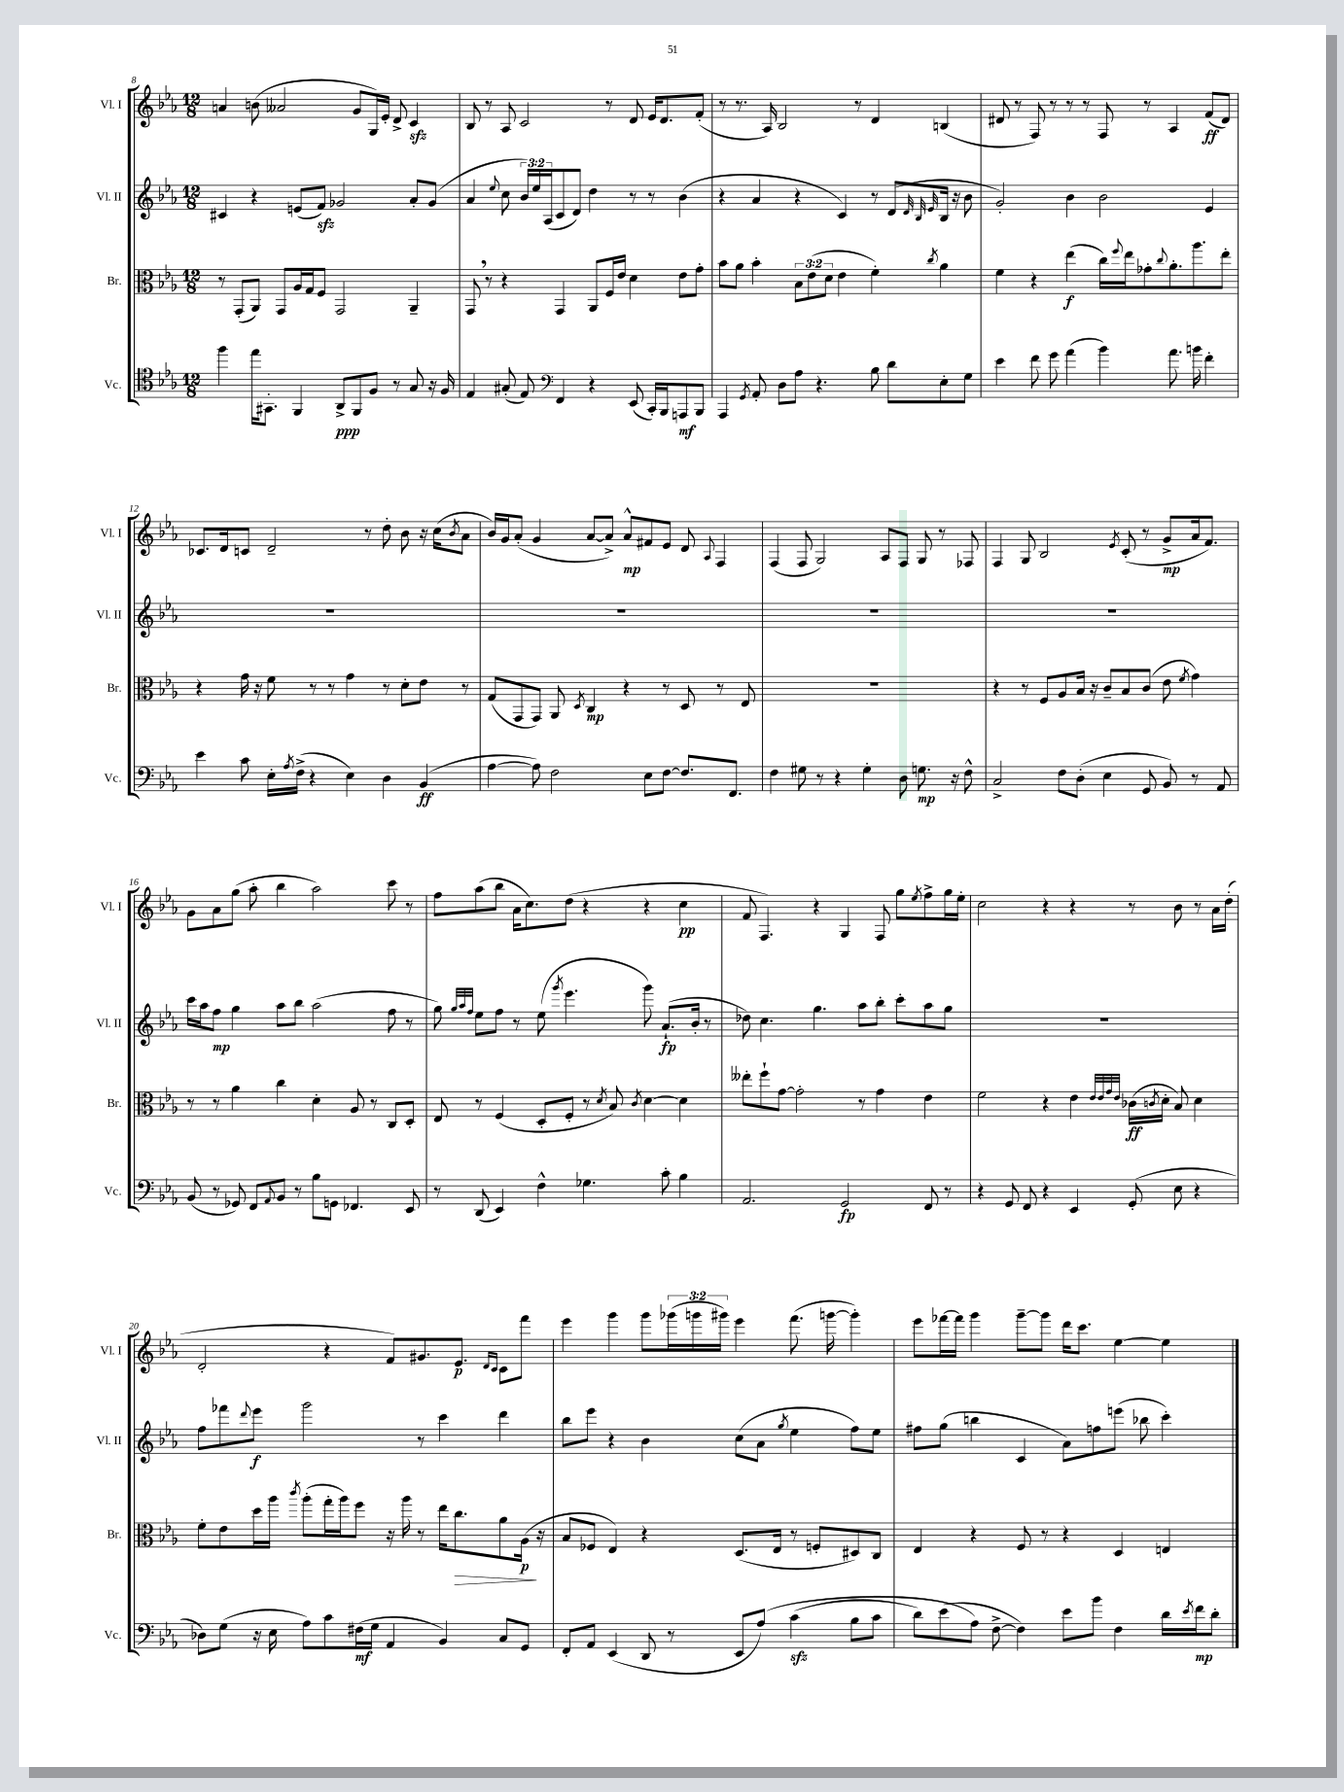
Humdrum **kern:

**kern	**kern	**kern	**kern
*staff4	*staff3	*staff2	*staff1
*clefC4	*clefC3	*clefG2	*clefG2
*k[b-e-a-]	*k[b-e-a-]	*k[b-e-a-]	*k[b-e-a-]
*M12/8	*M12/8	*M12/8	*M12/8
4ff	8r	4c#	4a
.	(8GG'	.	.
16ee-	8AA-)	4r	(8b
8.GG#'	.	.	.
.	8GG	.	2a--
4FF	16A-	(8e	.
.	16G	.	.
.	8F	8f)	.
8AA-^	2GG	2g-	.
8FF	.	.	8g
8F	.	.	16G)
.	.	.	16e-'
8r	.	.	8d^
8G	4AA-~	8a-'	4c
16r	.	(8g-	.
16F	.	.	.
=	=	=	=
4E-	8GG	4a-	8B-
.	8r	.	8r
.	.	8qqee-	.
(8G#'	4r	8cc	8A-
8E-)	.	24b-)	2c
.	.	24ee-	.
.	.	(24A-	.
*clefF4	*	*	*
4FF	4GG	8c	.
.	.	8d)	.
4r	8AA-	4dd	.
.	16F	.	8r
.	16e-	.	.
(8EE-	4d	8r	8d
16CC')	.	8r	16e-
16BBB-	.	.	8.d
8AAA	8e-	(4b-	.
8BBB-	8g'	.	(8f'
=	=	=	=
4AAA-	8b-	4r	8r
.	8a-	.	8.r
8qGG	.	.	.
8AA-'	4b-'	4a-	.
.	.	.	16A-)
8D	.	.	2B-
8A-	12B-	4r	.
.	(12e-	.	.
4.r	.	.	.
.	12d	.	.
.	4e-	4c)	.
.	.	.	8r
8B-	4f')	8r	4d
8d	.	(8d	.
.	.	32qqd	.
.	.	32qqB-	.
.	8qcc	32qqe-	.
8E-'	4a-	16B-	(4B
.	.	16r	.
8G	.	8b-	.
=	=	=	=
4e-	4f	2g')	8d#
.	.	.	8r
8f	4r	.	8F)
8g	.	.	8r
(4a-	(4ee-	4b-	8r
.	.	.	8r
4b-)	16cc)	2b-	8F
.	8qqff	.	.
.	16ee-	.	.
.	8g-'	.	8r
.	8qqcc	.	.
8.a-	8.a-'	.	4A-
16b	8.aa-	.	.
4f'	.	4e-	(8f
.	8ee-'	.	8d#)
=	=	=	=
4e-	4r	1.r	8.c-
.	.	.	16d
8c	16g	.	8c
.	16r	.	.
16E-'	8f	.	2d~
8qA-	.	.	.
(16F^	.	.	.
4r	8r	.	.
.	8r	.	.
4E-)	4g	.	.
.	.	.	8r
4D	8r	.	8dd'
.	8d'	.	8b-
(4BB-	8e-	.	16r
.	.	.	(16cc
.	.	.	8qb-
.	8r	.	8a-
=	=	=	=
[4A-	(8G	1.r	16b-)
.	.	.	16g
.	8GG	.	(8a-'
8A-])	8GG)	.	4g
2F	8AA-	.	.
.	8qD	.	.
.	4C	.	[8a-
.	.	.	8a-^])
.	4r	.	8a-^^
8E-	.	.	8f#
[8F	8r	.	8e-
8.F]	8D	.	8d
.	.	.	8qqA-
.	8r	.	4F
8.FF	.	.	.
.	8E-	.	.
=	=	=	=
4F	1.r	1.r	(4F
8G#	.	.	8F
8r	.	.	2G)
4r	.	.	.
4G#'	.	.	.
.	.	.	8A-
8D	.	.	8F
8.G	.	.	8G
.	.	.	8r
16r	.	.	.
8F^^	.	.	8F-
=	=	=	=
2C^	4r	1.r	4F
.	8r	.	8G
.	8F	.	2B-
8F	8A-	.	.
(8D'	16B-	.	.
.	16r	.	.
4E-	8c~	.	.
.	.	.	8qe-
.	8B-	.	(8c'
8GG	(8c	.	8r
8BB-)	8e-	.	8g^
.	8qf	.	.
8r	4g)	.	16a-
.	.	.	8.f)
8AA-	.	.	.
=	=	=	=
(8BB-	8r	16ccc	8g
.	.	16aa-	.
8r	8r	8ff	8a-
8GG-)	4a-	4gg	(8gg
8FF	.	.	8aa-'
8qqAA-	.	.	.
8BB-	4cc	8aa-	4bb-
8r	.	8bb-	.
8B-	4d'	(2aa-	2aa-)
8GG	.	.	.
4.FF-	8A-	.	.
.	8r	.	.
.	8C	8ff	8ccc
8EE-	8D'	8r	8r
=	=	=	=
8r	8E-	8gg)	8ff
.	.	32qqgg	.
.	.	32qqaa-	.
.	.	32qqff	.
(8DD	8r	8ee-	(8aa-
4EE-)	(4F	8ff	8bb-
.	.	8r	16a-
.	.	.	8.cc)
4F^^	8D'	(8ee-	.
.	.	8qggg	.
.	8F'	4.eee-	(8dd
4.G-	8r	.	4r
.	8qd	.	.
.	8B-)	.	.
.	8qc	.	.
.	[4d	8ggg)	4r
8c'	.	(8.a-`	.
4B-	4d]	.	4cc
.	.	16b-'	.
.	.	8r	.
=	=	=	=
2.AA-	8ee--'	8dd-)	8f
.	8ff`	4.cc	4.F)
.	[8g	.	.
.	2g']	.	.
.	.	4.gg	4r
2GG	.	.	4G
.	8r	8aa-	.
.	4g	8bb-'	8F
.	.	8ccc'	8gg
.	.	.	8qee-
8FF	4e-	8aa-	8ff^
8r	.	8gg	16gg
.	.	.	16ee-'
=	=	=	=
4r	2f	1.r	2cc
8GG	.	.	.
8FF	.	.	.
4r	4r	.	4r
4EE-	4e-	.	4r
.	32qqe-	.	.
.	32qqe-	.	.
.	32qqg	.	.
.	32qqe-	.	.
(8GG'	(16c-	.	8r
.	8qc	.	.
.	16d'	.	.
8E-	8B-)	.	8b-
4r	4d	.	8r
.	.	.	16a-
.	.	.	(16dd'
=	=	=	=
8D-)	8f'	8ff	2d'
(8G	8e-	8fff-	.
.	.	8qqddd	.
16r	16dd	8eee-	.
16E-	16aa-	.	.
.	8qccc	.	.
8A-)	(8aa-'	2ggg	.
8c	16gg'	.	4r
.	16aa-)	.	.
(16F#	8ff	.	.
16G	.	.	.
4AA-	16r	.	8f)
.	16aa-	.	.
.	8r	8r	8.g#
4BB-)	16ee-	4ccc	.
.	8.cc	.	8.e-
.	.	.	16qqd
.	.	.	16qqc
8C	8a-	4ddd	8c
8GG	(16A-	.	8fff
.	16r	.	.
=	=	=	=
8FF'	8B-	8bb-	4eee-
8AA-	8F-	8eee-	.
(4EE-	4E-)	4r	4ggg
8DD	4r	4b-	8ggg
8r	.	.	(24ggg-
.	.	.	24ggg
.	.	.	24ggg#)
8EE-	(8.D	(8cc	4eee-
&(8A-)	.	8a-	.
.	16E-	.	.
.	.	8qgg	.
(4c	8r	4ee-	(8.fff
.	8F'	.	.
.	.	.	[16ggg
8B-	8D#)	8ff)	4ggg'])
8c	8C	8ee-	.
=	=	=	=
8d)	4E-	8ff#	8eee-
(8e-	.	(8gg	[16fff-
.	.	.	16fff-]
8A-&)	4r	4bb	4ggg
[8F^	.	.	.
4F])	8F	4c	[8ggg~
.	8r	.	8ggg]
8e-	4r	8a-)	16ddd
.	.	.	8.ccc
8b-	.	8ff	.
4F	4D	(8eee	[4ee-
.	.	8bb-	.
16d	4E	4ccc')	4ee-]
8qe-	.	.	.
16f	.	.	.
8d'	.	.	.
==	==	==	==
*-	*-	*-	*-
